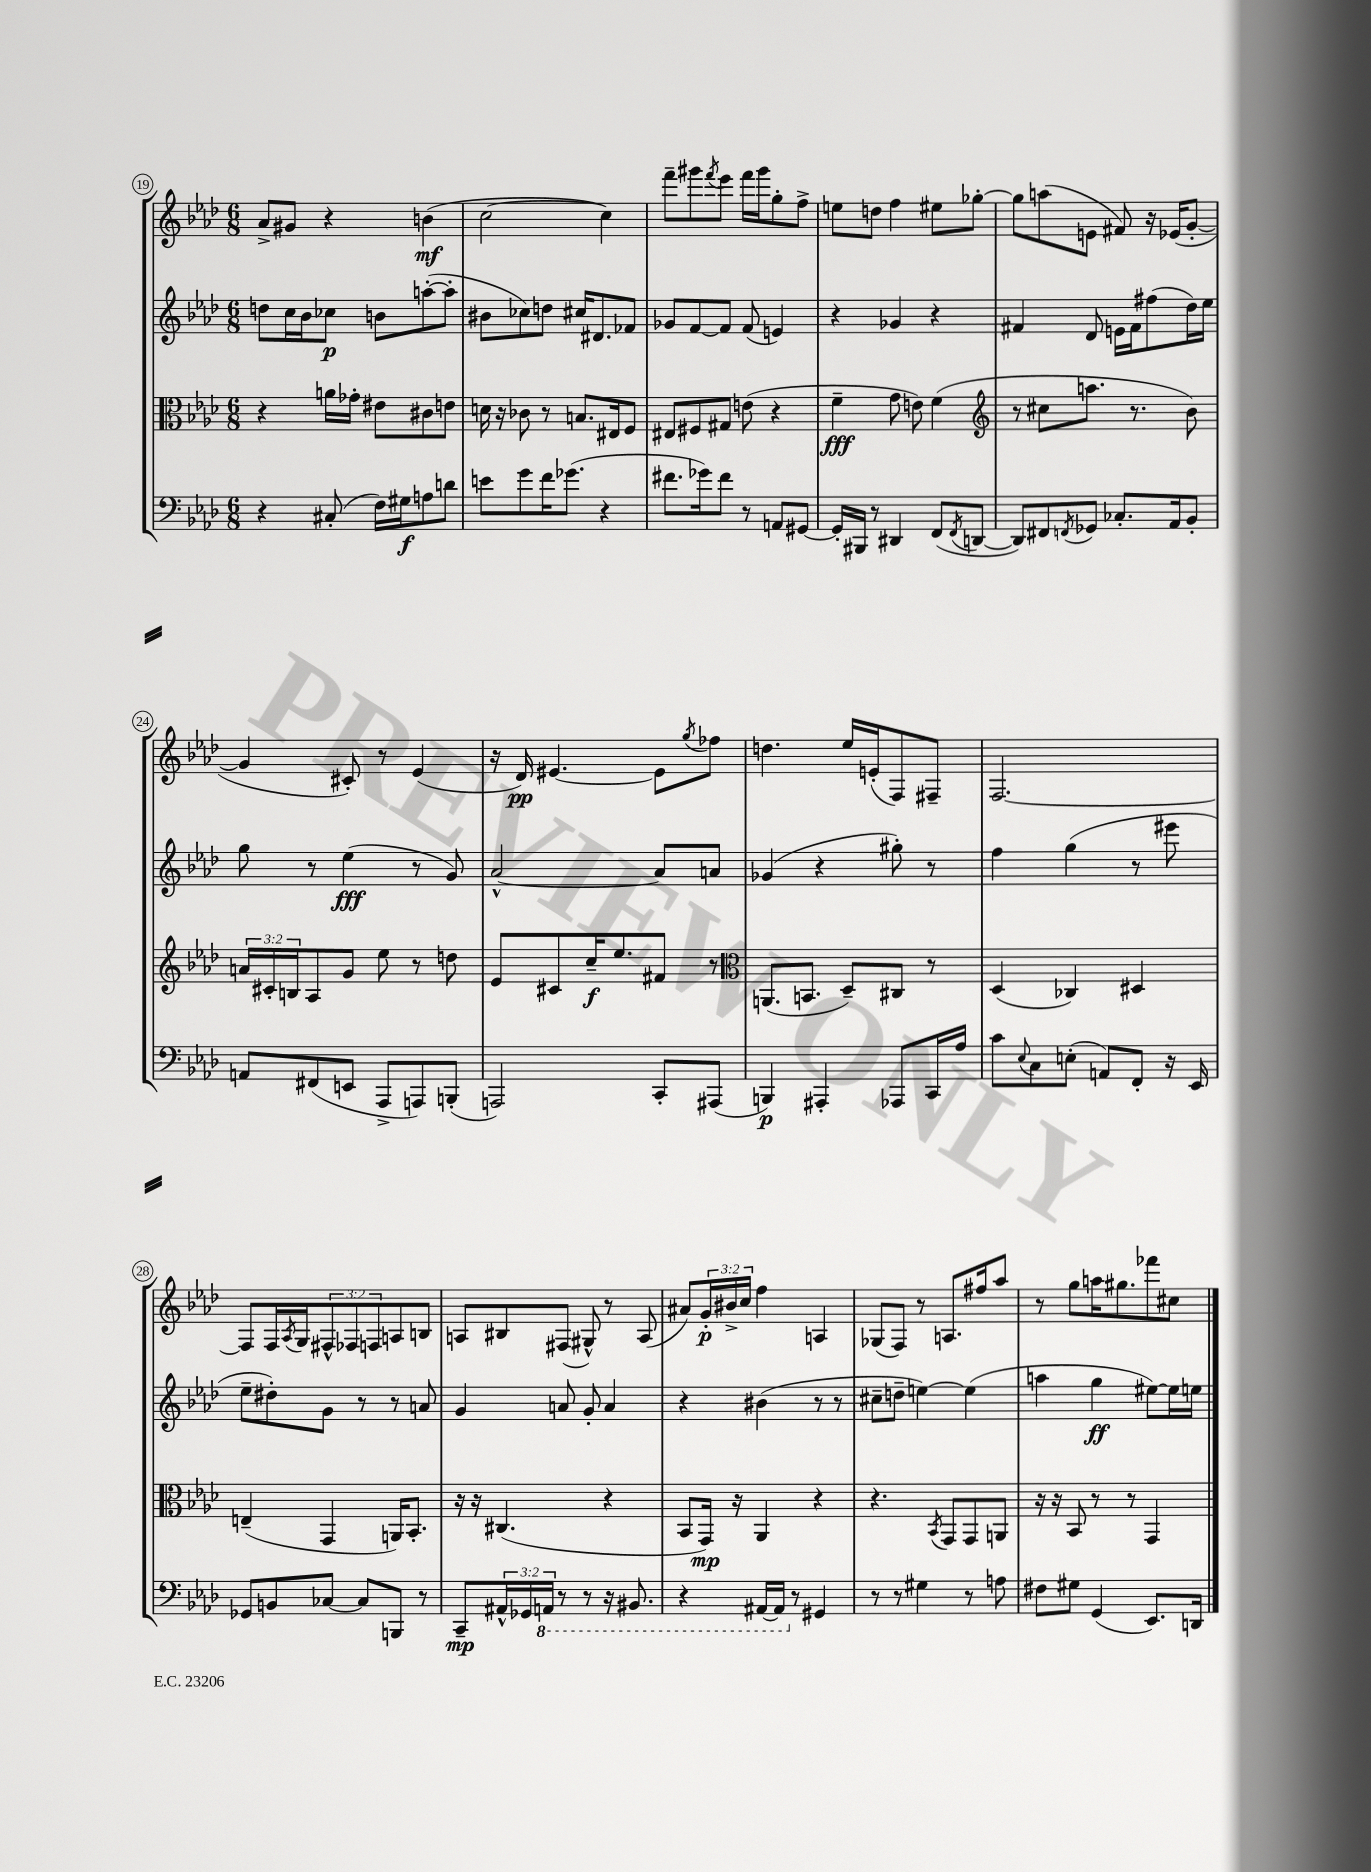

**kern	**kern	**kern	**kern
*staff4	*staff3	*staff2	*staff1
*clefF4	*clefC3	*clefG2	*clefG2
*k[b-e-a-d-]	*k[b-e-a-d-]	*k[b-e-a-d-]	*k[b-e-a-d-]
*M6/8	*M6/8	*M6/8	*M6/8
4r	4r	8dd\L	8a-^/L
.	.	16cc\L	8g#/J
.	.	16b-\J	.
(8C#'/	16a\LL	8cc-\J	4r
.	16g-'\JJ	.	.
16F\LL)	8e#\L	8b\L	.
16G#\J	.	.	.
8A\	8c#\	([8aa'\	(4b\
8d\J	8e\J	8aa'\]J	.
=	=	=	=
8e\L	16d\	8b#\L	[2cc\
.	16r	.	.
8g\	8c-\	8cc-\)	.
16f\K	8r	8dd\J	.
(8.g-\J	.	.	.
.	8.B/L	16cc#/LK	.
.	.	8.d#/	.
4r	.	.	4cc\])
.	16E#/k	.	.
.	8F/J	8f-/J	.
=	=	=	=
8.f#\L	8E#/L	8g-/L	8fff~\L
.	8F#/	[8f/	8ggg#\
16g-\k)	.	.	.
.	.	.	8qfff/
8f#\J	8G#/J	8f/]J	8eee-\J
8r	(8e\	(8f/	16fff\LL
.	.	.	16ggg#\J
8AA/L	4r	4e/)	8gg'\
[8GG#/J	.	.	8ff^\J
=	=	=	=
16GG#'/]LL	4f~\	4r	8ee\L
16BBB#/JJ	.	.	.
8r	.	.	8dd\J
4DD#/	8g\	4g-/	4ff\
.	8e\)	.	.
(8FF/L	(4f\	4r	8ee#\L
8qFF/	.	.	.
[8DD/J	.	.	[8gg-'\J
=	=	=	=
*	*clefG2	*	*
8DD/]L)	8r	4f#/	8gg-\]L
8FF#/	8cc#\L	.	(8aa\
8qFF/	.	.	.
8GG-/J	8.aa\J	8d-/	8e\J
8.C-'/L	.	16e\LL	8f#/)
.	8.r	16f#\J	.
.	.	(8ff#\	16r
16AA-/k	.	.	(16e-/LK
8BB-'/J	8b-\)	16dd-\L)	[8g'/J
.	.	16ee-\JJ	.
=	=	=	=
8AA/L	24a/LL	8gg\	4g/]
.	24c#'/	.	.
.	24B/J	.	.
(8FF#/	8A-/	8r	.
8EE/J	8g/J	(4ee-\	8c#'/)
8AAA-^/L	8ee-\	.	8r
8AAA/)	8r	8r	(4e-/
(8BBB'/J	8dd\	8g/)	.
=	=	=	=
2AAA/)	8e-/L	[2a-^^/	16r
.	.	.	16d-/)
.	8c#/	.	[4.e#/
.	16cc~/K	.	.
.	8.ee-/	.	.
8CC'/L	8f#/J	8a-/]L	8e#\]L
.	.	.	8qgg/
(8AAA#/J	8r	8a/J	8ff-\J
=	=	=	=
*	*clefC3	*	*
4BBB/)	(8.AA/L	(4g-/	4.dd\
.	8.BB/J	.	.
4AAA#'/	.	4r	.
.	8D-~/L)	.	16ee-/LL
.	.	.	(16e'/J
8AAA-/L	8C#/J	8gg#'\)	8F/)
16CC/L	8r	8r	8F#~/J
16A-/JJ	.	.	.
=	=	=	=
8c\L	(4D-/	4ff\	[2.F/
8qqE-/	.	.	.
8C\	.	.	.
(8E'\J	4C-/)	(4gg\	.
8AA/L)	.	.	.
8FF'/J	4D#/	8r	.
16r	.	8eee#\	.
16EE-/	.	.	.
=	=	=	=
8GG-/L	(4E~/	8ee-~\L	8F/]L
8BB/	.	8dd#'\)	16F/L
.	.	.	8qA-/
.	.	.	16G/J
[8C-/J	4GG/	8g\J	12F#^^/
.	.	.	12F-/
8C-/]L	.	8r	.
.	.	.	12F/
8BBB/J	16AA/LK)	8r	8A/
.	8.BB-'/J	.	.
8r	.	8a/	8B/J
=	=	=	=
8CC~/L	16r	4g/	8A/L
.	16r	.	.
24AA#^^/L	(4.C#/	.	8B#/
24GG-/	.	.	.
24AAA/JJ	.	.	.
8r	.	8a/	(8F#/J
8r	.	8g'/	8G#^^/)
16r	4r	4a/	8r
8.BBB#/	.	.	.
.	.	.	(8A/
=	=	=	=
4r	8BB-/L	4r	8a#/L)
.	16GG/Jk)	.	24g'/L
.	.	.	24b#^/
.	16r	.	.
.	.	.	24cc/JJ
[16AAA#/LL	4AA-/	(4b#\	4ff\
16AAA#/]JJ	.	.	.
8r	.	.	.
4GG#/	4r	8r	4A/
.	.	8r	.
=	=	=	=
8r	4.r	8cc#~\L	(8G-/L
8r	.	8dd~\J	8F/J)
4G#\	.	[4ee\)	8r
.	8qBB-/	.	.
.	8GG/L	.	8.A/L
8r	8GG/	(4ee\]	.
.	.	.	16ff#/k
8A\	8AA/J	.	8aa-/J
=	=	=	=
8F#\L	16r	4aa\	8r
.	16r	.	.
8G#\J	8BB-/	.	8gg\L
(4GG/	8r	4gg\	16aa\K
.	.	.	8.gg#\
.	8r	.	.
8.EE-/L)	4GG/	[8ee#\L)	8fff-\
.	.	16ee#\]L	8cc#\J
16DD/Jk	.	16ee\JJ	.
==	==	==	==
*-	*-	*-	*-
